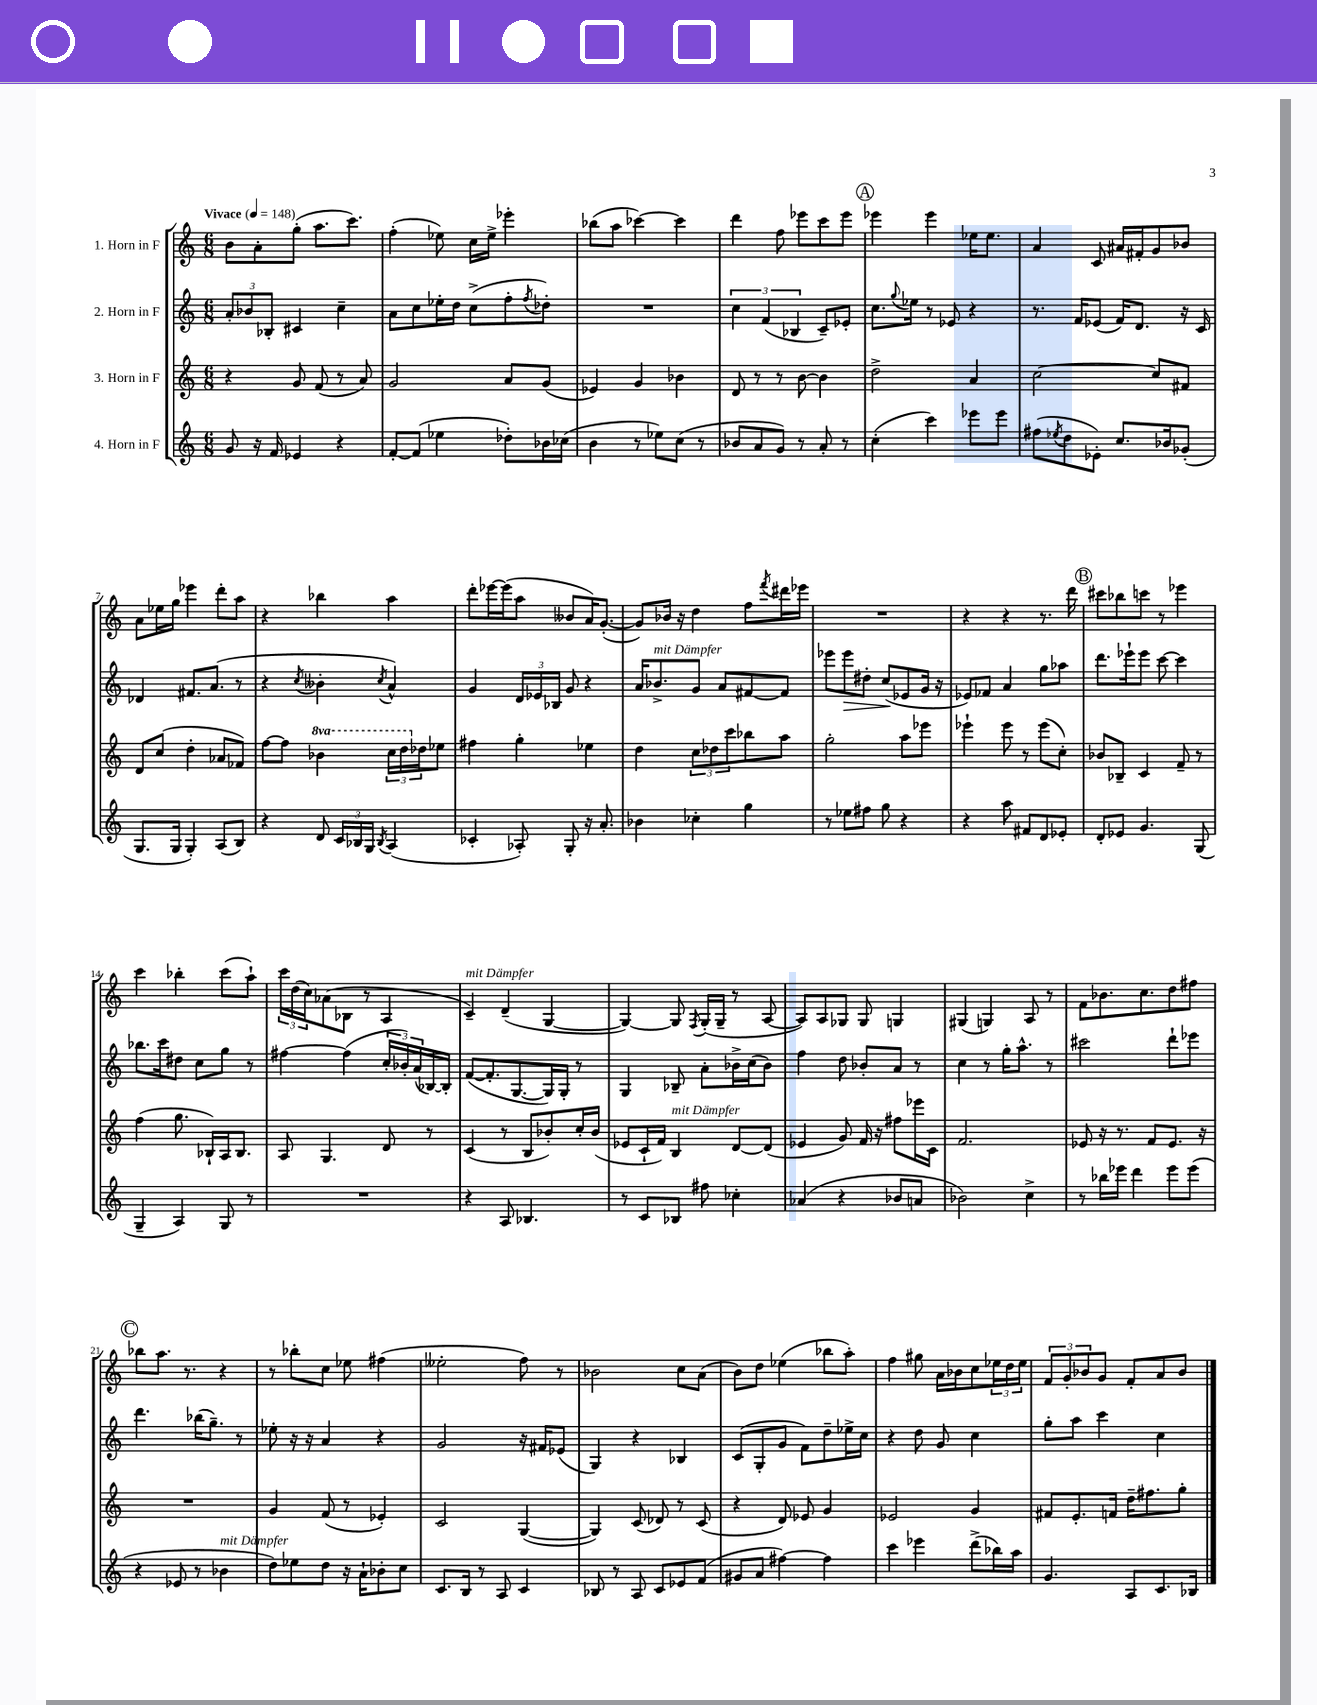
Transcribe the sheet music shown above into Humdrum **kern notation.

**kern	**kern	**kern	**kern
*staff4	*staff3	*staff2	*staff1
*clefG2	*clefG2	*clefG2	*clefG2
*k[]	*k[]	*k[]	*k[]
*M6/8	*M6/8	*M6/8	*M6/8
*MM148	*MM148	*MM148	*MM148
8g/	4r	12a'/L	8b\L
.	.	12b-/	.
16r	.	.	8a'\
.	.	12B-'/J	.
16f/	.	.	.
4e-/	8g/	4c#/	(8gg'\J
.	(8f/	.	8.aa\L
4r	8r	4cc~\	.
.	.	.	8.ccc\J)
.	8a/)	.	.
=	=	=	=
[8f'/L	2g/	8a\L	(4ff'\
(8f/]J	.	8cc\	.
4ee-\	.	16ee-'\L	8ee-\)
.	.	16dd\JJ	.
.	.	(8cc^\L	16cc\LL
.	.	.	16ee-^\JJ
8dd-'\L)	8a/L	8ff'\	4eee-'\
.	.	8qff/	.
16b-\L	(8g/J	8dd-'\J)	.
(16cc-\JJ	.	.	.
=	=	=	=
4b\	4e-/)	2.r	(8bb-\L
.	.	.	8aa\J
8r	4g/	.	[4ccc-\)
8ee-\L)	.	.	.
(8cc\J	4b-\	.	4ccc-\]
8r	.	.	.
=	=	=	=
8b-/L	8d/	6cc\	4ddd\
8a/	8r	.	.
.	.	(6f/	.
8g/J)	8r	.	8ff\
.	.	6B-/	.
8r	[8b\	.	8eee-\L
8a'/	4b\]	8c~/L)	8ccc\
8r	.	8e-'/J	8eee-\J
=	=	=	=
(4cc'\	2dd^\	8.cc\L	4eee-\
.	.	8qqgg/	.
.	.	16ee-\Jk	.
4ccc\)	.	8r	4eee-\
.	.	8e-/	.
8eee-\L	4a/	4r	16ee-\LK
.	.	.	8.ee-\J
8eee-\J	.	.	.
=	=	=	=
(8ff#\L	[2cc\	8.r	4a/
8qee-/	.	.	.
8dd\	.	.	.
.	.	16f/LK	.
8e-'\J)	.	(8e-/J	8c/
8.cc/L	.	16f/LK)	16a#/LL
.	.	8.d/J	16f#'/J
.	8cc/]L	.	8g/
16b-/k	.	.	.
(8g-'/J	8f#/J	16r	8b-/J
.	.	16c/	.
=	=	=	=
8.G/L	8d/L	4d-/	8a\L
.	(8cc/J	.	16ee-\L
16G/Jk	.	.	16gg\JJ
4G'/)	4dd'\	8.f#/L	4eee-\
.	.	(8.a/J	.
(8A/L	8a-/L	.	8ddd'\L
8B/J)	8f-/J)	8r	8aa\J
=	=	=	=
4r	[8ff\L	4r	4r
.	8ff\]J	.	.
.	.	8qcc/	.
8d/	4bb-\	4b--'\	4bb-\
24c/LL	.	.	.
24B-/	.	.	.
24G/JJ	.	.	.
8qB-/	.	8qcc/	.
(4A/	24ccc\LL	4a^^/)	4aa\
.	24ddd\	.	.
.	24dd-\J	.	.
.	8ee-\J	.	.
=	=	=	=
4c-'/	4ff#\	4g/	8ddd'\L
.	.	.	[16eee-\L
.	.	.	(16eee-\]J
8A-'/)	4gg'\	24d/LL	8aa\J
.	.	24e-/	.
.	.	24B-/JJ	.
8G'/	.	8g/	8b--/L
16r	4ee-\	4r	16a/K)
8.a'/	.	.	([8.g'/J
=	=	=	=
4b-\	4dd\	16a/LK	8g/]L)
.	.	8.b-^/	.
.	.	.	16b-/Jk
.	.	.	16r
4cc-'\	12cc\L	8g/J	4dd\
.	12dd-\	.	.
.	.	8a/L	.
.	12ccc\	.	.
4gg\	8bb-\	[8f#/	8ff\L
.	.	.	8qfff/
.	8aa\J	8f#/]J	16ddd#\L
.	.	.	16eee-\JJ
=	=	=	=
8r	2gg'\	8eee-\L	2.r
8ee-\L	.	8eee-\	.
8ff#\J	.	8dd#'\J	.
8gg\	.	(8cc/L	.
4r	8aa\L	8e-/	.
.	8eee-\J	16g/Jk	.
.	.	16r	.
=	=	=	=
4r	4eee-`\	8e-/L)	4r
.	.	8f-/J	.
8aa\	8eee-\	4a/	4r
8f#/L	8r	.	.
8d/	(8eee-\L	8gg\L	8.r
8e-'/J	8cc'\J)	8aa-\J	.
.	.	.	16ddd\
=	=	=	=
8d'/L	8b-/L	8.ddd\L	8ccc#\L
8e-/J	8B-~/J	.	8bb-\
.	.	16eee-`\k	.
4.g/	4c/	8eee-\J	8ccc\J
.	.	[8ccc\	8r
.	8f~/	4ccc\]	4eee-\
(8G/	8r	.	.
=	=	=	=
4G~/	(4ff\	8.bb-\L	4ccc\
.	.	16ccc\k	.
4A/)	8.gg\	8dd#\J	4bb-'\
.	.	8cc\L	.
.	16B-`/LL)	.	.
8G/	16A/J	8gg\J	(8ccc\L
.	8.B-/J	.	.
8r	.	8r	8aa`\J)
=	=	=	=
2.r	8A/	[4ff#\	24ccc\LL
.	.	.	(24dd\
.	.	.	24cc\J)
.	4.G/	.	(8a-\
.	.	(4ff#\]	8B-\J
.	.	.	8r
.	8d/	24cc'/LL	4A/
.	.	24b-'/)	.
.	.	(24a/	.
.	8r	[16B-/)	.
.	.	16B-'/]JJ	.
=	=	=	=
4r	(4c/	([8f/L	4c~/)
.	.	8.f'/]	.
8A/	8r	.	(4d~/
.	.	[8.G/	.
4.B-/	8B/L	.	.
.	8b-'/)	16G/]L)	[4G/
.	.	16G'/JJ	.
.	16cc'/L	8r	.
.	(16b-/JJ	.	.
=	=	=	=
8r	8e-/L	4G/	4G/_)
8c/L	16c`/L	.	.
.	16f/JJ)	.	.
8B-/J	4B/	8B-~/	8G/]
.	.	.	8qF/
8ff#\	.	8a'\L	(16G'/LL
.	.	.	16G~/JJ
4cc-'\	[8d/L	16b-^\L	8r
.	.	(16cc\J	.
.	(8d/]J	8b-\J)	[8A/
=	=	=	=
(4a-/	4e-/	4ff\	8A/]L)
.	.	.	8A/
4r	8g/)	8dd\	8G-/J
.	16f/	8b-'/L	8G-/
.	16r	.	.
8b-/L	8ff#\L	8a/J	4G/
8a/J	16eee-\L	8r	.
.	16c\JJ	.	.
=	=	=	=
2b-\)	2.f/	4cc\	(4G#/
.	.	8r	4G/)
.	.	16gg'\LK	.
.	.	8.aa^^\J	.
4cc^\	.	.	8A/
.	.	8r	8r
=	=	=	=
8r	8e-/	2ccc#\	8f\L
16bb-\LL	16r	.	8.b-\
16eee-\JJ	8.r	.	.
4ddd\	.	.	.
.	.	.	8.cc\
.	8f/L	.	.
8eee-\L	8.e-/J	8ddd`\L	8dd\
(8eee-\J	.	8eee-\J	8ff#\J
.	16r	.	.
=	=	=	=
4r	2.r	4.ddd\	8bb-\L
.	.	.	8.aa\J
8e-/	.	.	.
.	.	.	8.r
8r	.	(16bb-\LK	.
.	.	8.gg~\J)	.
4b-\	.	.	4r
.	.	8r	.
=	=	=	=
8dd\L)	4g/	8ee-'\	8r
8ee-\	.	16r	8bb-'\L
.	.	16r	.
8dd\J	(8f/	4a/	8cc\J
16r	8r	.	8ee-\
16a`\LK	.	.	.
8b-'\	4e-'/)	4r	(4ff#\
8cc\J	.	.	.
=	=	=	=
8.c/L	2c/	2g/	2ee--'\
16B/Jk	.	.	.
8r	.	.	.
8A/	.	.	.
4c/	([4G/	16r	8ff\)
.	.	16f#/LK	.
.	.	(8e-/J	8r
=	=	=	=
8B-/	4G/])	4G/)	2b-\
8r	.	.	.
8A/	(8c/	4r	.
8c/L	8d-/)	.	.
8e-/	8r	4B-/	8cc\L
(8f/J	(8c/	.	(8a\J
=	=	=	=
8g#/L	4r	(8c/L	8b\L)
8a/J	.	8G'/	8dd\J
[4ff#\)	8d/)	8g/J	(4ee-\
.	8e-/	8f\L)	.
4ff#\]	4g/	8dd~\	8bb-\L
.	.	16ee-^\L	8aa'\J)
.	.	16cc\JJ	.
=	=	=	=
4ccc\	2e-/	4r	4ff\
4eee-\	.	8dd\	8gg#\
.	.	8g/	16a\LL
.	.	.	16b-\J
(8ddd^\L	4g/	4cc\	8cc\
16bb-\L)	.	.	24ee-\L
.	.	.	24dd\
16aa\JJ	.	.	.
.	.	.	24ee-\JJ
=	=	=	=
4.g/	8f#/L	8gg'\L	12f/L
.	.	.	12g'/
.	8.e'/	8aa\J	.
.	.	.	12b-/
.	.	4ccc\	8g/J
.	16f/Jk	.	.
8A/L	16dd~\LK	.	8f'/L
.	8.ff#\	.	.
8.c/	.	4cc\	8a/
.	8gg'\J	.	8b-/J
16B-/Jk	.	.	.
==	==	==	==
*-	*-	*-	*-
